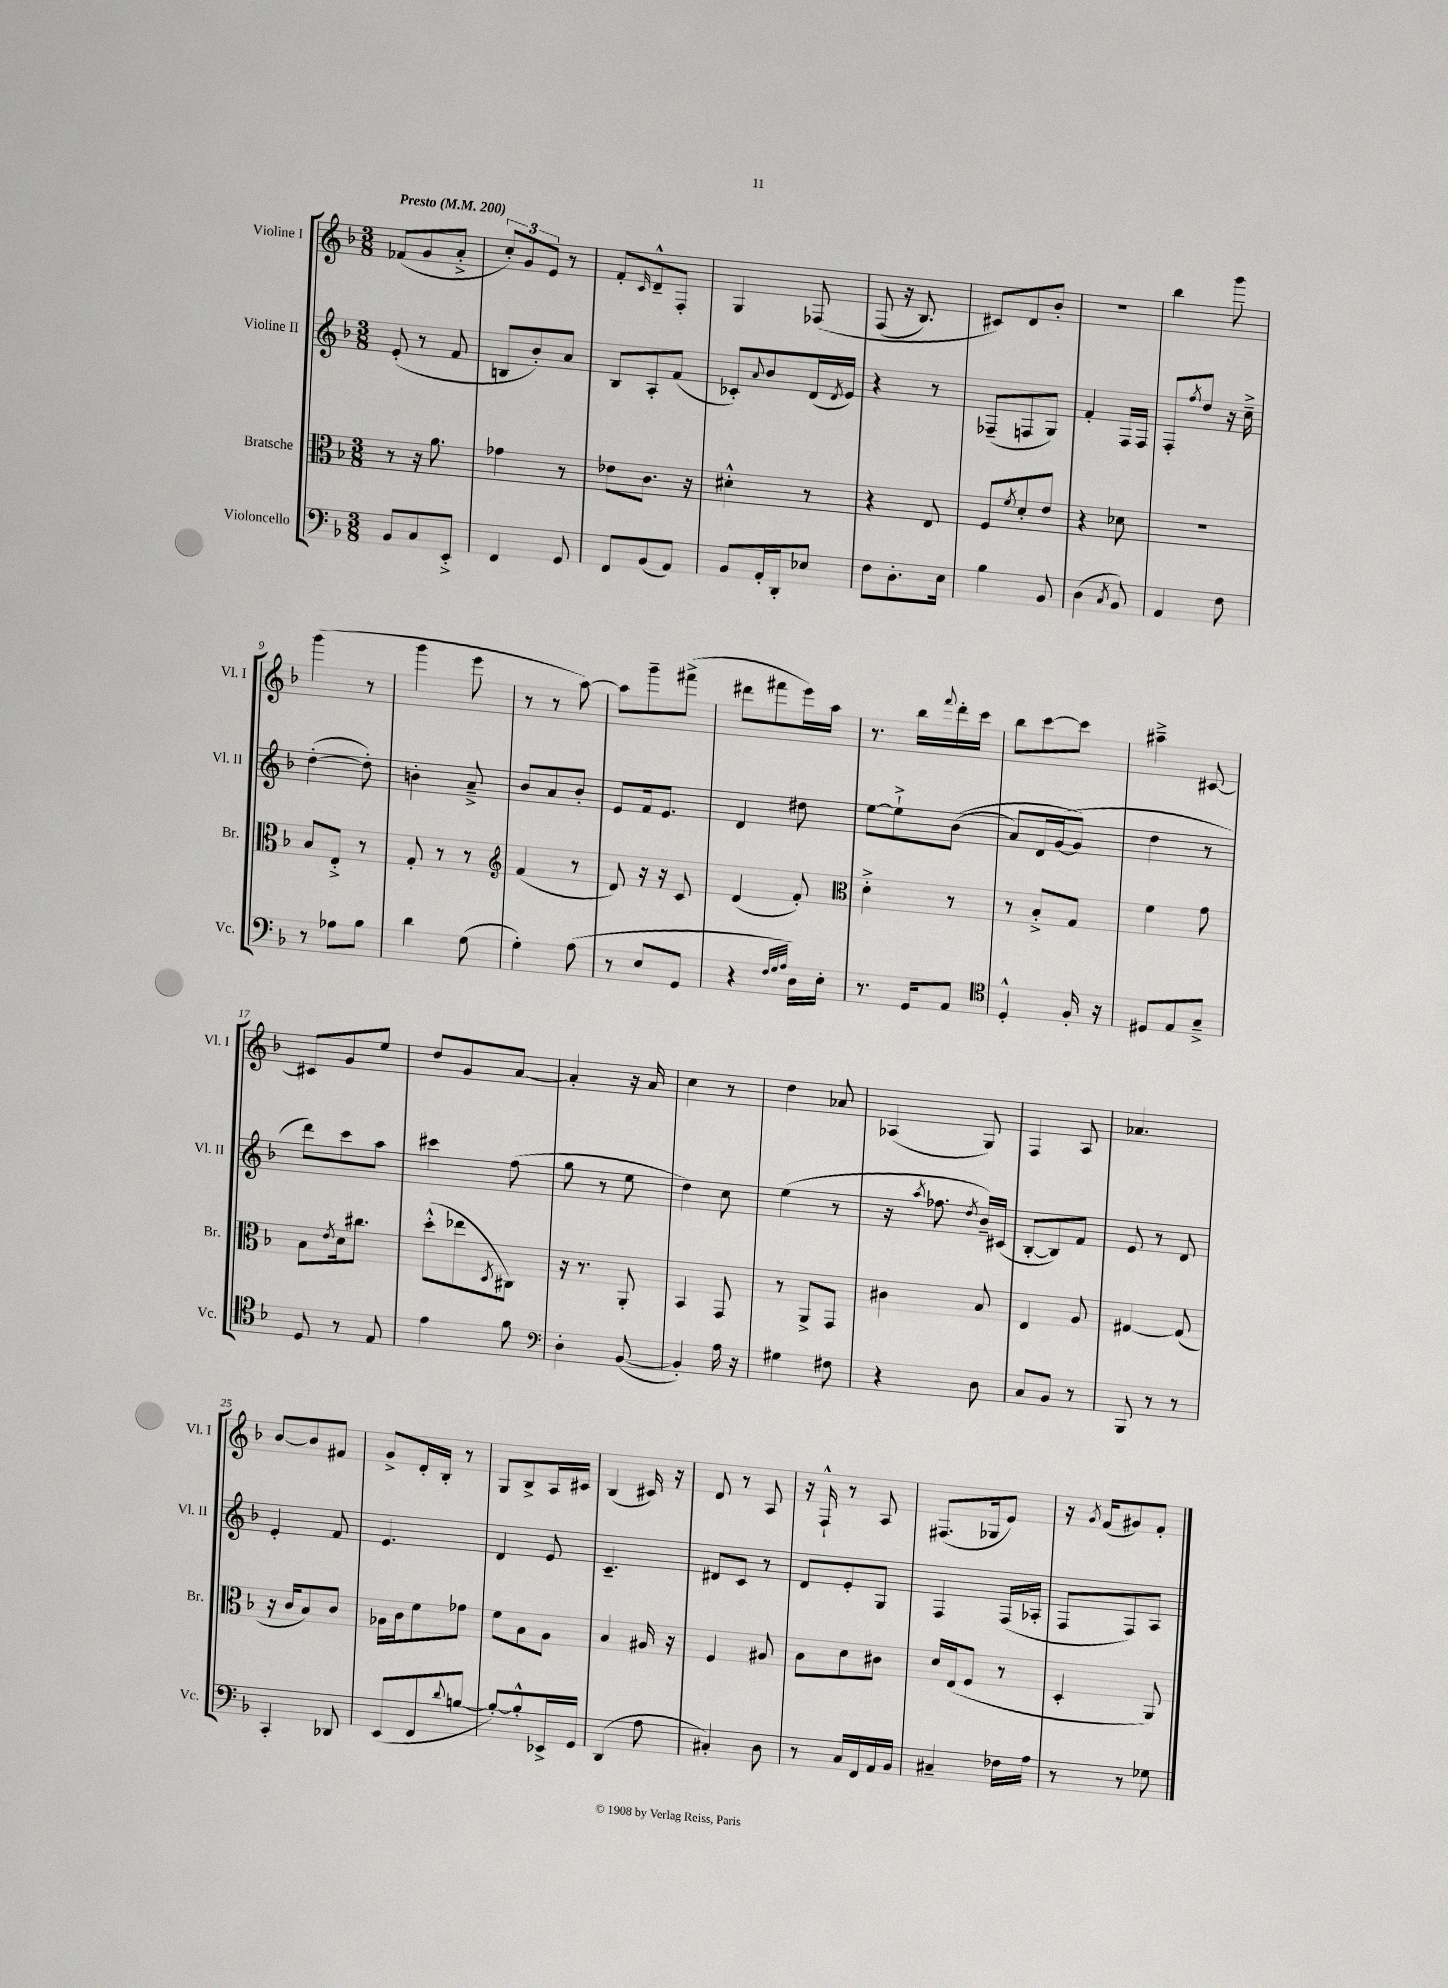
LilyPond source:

<<
\new StaffGroup <<
\new Staff = "s0" \with { instrumentName = "Violine I" shortInstrumentName = "Vl. I" } {
    \clef treble \key f \major \numericTimeSignature \time 3/8 \tempo "Presto" 4 = 200
    fes'8( g'8 a'8-.-> |
    \tuplet 3/2 { c''8-.) g'8 e'8 } r8 |
    f'8-. \grace { c'16 } d'8---^ f8-. |
    g4 fes8\( |
    f8( r16 bes8.) |
    cis'8\) d'8 bes'8-. |
    R4. |
    bes''4 g'''8 |
    g'''4( r8 |
    g'''4 e'''8 |
    r8 r8 a''8~) |
    a''8 g'''8-- fis'''8->( |
    dis'''8 fis'''8 e'''16) a''16 |
    r8. bes''16 \appoggiatura { f'''8 } d'''16-. c'''16 |
    bes''8 c'''8~ c'''8 |
    ais''4---> cis'8~ |
    cis'8 g'8 e''8 |
    d''8 g'8 a'8~ |
    a'4-. r16 a'16 |
    c''4 r8 |
    d''4 aes'8 |
    aes4( g8) |
    f4 a8 |
    aes'4. |
    bes'8~ bes'8 fis'8 |
    g'8-> d'16-. bes16-. r8 |
    g8 bes8-> a16 cis'16 |
    bes4( cis'16) r16 |
    d'8 r8 a8 |
    r16 f16-!-^ r8 a8 |
    fis8.( ges16 e'8) |
    r16 \acciaccatura { g'8 } f'16( gis'8) f'8-. \bar "|." |
}
\new Staff = "s1" \with { instrumentName = "Violine II" shortInstrumentName = "Vl. II" } {
    \clef treble \key f \major \numericTimeSignature \time 3/8
    e'8-.( r8 f'8 |
    b8 bes'8-.) a'8 |
    bes8 a8-. f'8( |
    ces'8-.) \appoggiatura { a'8 } bes'8 d'16( \acciaccatura { d'8 } e'16) |
    r4 r8 |
    fes8--( f8 g8) |
    f'4-. f16 f16 |
    f8-. \acciaccatura { f''8 } d''8 r16 c''16---> |
    d''4~-.( d''8-.) |
    b'4-. a'8---> |
    bes'8 a'8 bes'8-. |
    e'8 f'16 e'8. |
    d'4 dis''8 |
    e''8~ e''8-!-> bes'8(\( |
    a'8) d'16 g'16~( g'8\) |
    d''4 r8 |
    d'''8) c'''8 a''8 |
    cis'''4 f''8( |
    g''8 r8 e''8 |
    d''4) c''8 |
    e''4( r8 |
    r16 \acciaccatura { a''8 } fes''8. \acciaccatura { d''8 } bes'16--) cis'16( |
    bes8~-. bes8) f'8 |
    e'8 r8 d'8 |
    e'4-. f'8 |
    e'4. |
    d'4 e'8 |
    c'4.-- |
    dis'8 c'8 r8 |
    d'8 e'8-. g8 |
    f4 f16( aes16-. |
    f8 f8) a8 \bar "|." |
}
\new Staff = "s2" \with { instrumentName = "Bratsche" shortInstrumentName = "Br." } {
    \clef alto \key f \major \numericTimeSignature \time 3/8
    r8 r16 a'8. |
    ges'4 r8 |
    ees'8 c'8. r16 |
    dis'4-.-^ r8 |
    r4 e8 |
    f8 \acciaccatura { f'8 } d'8-. e'8 |
    r4 des'8 |
    R4. |
    bes8 e8-.-> r8 |
    g8-. r8 r8 |
    \clef treble f'4( r8 |
    d'8) r16 r16 c'8 |
    d'4( f'8-.) |
    \clef alto d'4-.-> r8 |
    r8 bes8-.-> g8 |
    f'4 g'8 |
    bes8 \acciaccatura { e'8 } d'16 cis''8. |
    d''8-.-^( ees''8 \acciaccatura { d8 } cis8) |
    r16 r8. a,8-. |
    bes,4 g,8 |
    r8 a,8-> g,8 |
    cis'4 bes8 |
    e4 a8 |
    gis4~ gis8( |
    r16 c'16 bes8) c'8 |
    aes16 c'16 f'8 ges'8 |
    f'8 bes8 a8 |
    bes4 ais16 r16 |
    f4 ais8 |
    bes8 d'8 cis'8 |
    d'16 e16( f8 r8 |
    d4-. a,8) \bar "|." |
}
\new Staff = "s3" \with { instrumentName = "Violoncello" shortInstrumentName = "Vc." } {
    \clef bass \key f \major \numericTimeSignature \time 3/8
    bes,8 c8 e,8-.-> |
    f,4 g,8 |
    f,8 bes,8( a,8) |
    bes,8 a,16-. d,16-. ees8 |
    f8 d8.-. e16 |
    bes4 bes,8 |
    d4( \acciaccatura { c8 } bes,8) |
    a,4 f8 |
    r8 aes8 bes8 |
    d'4 g8( |
    g4-.) a8( |
    r8 e8 g,8 |
    r4 \grace { f32 g32 a32 } d16) e16-. |
    r8. g,16 a,8 |
    \clef tenor d4-.-^ f16-. r16 |
    dis8 e8 g8---> |
    d8 r8 e8 |
    e'4 f'8 |
    \clef bass d4-. bes,8~( |
    bes,4-.) a16 r16 |
    gis4 fis8 |
    r4 d8 |
    c8 bes,8 r8 |
    bes,,8 r8 r8 |
    c,4-. des,8 |
    e,8( f,8 \appoggiatura { d'8 } b8~ |
    b8~-.) b8-.-^ ees,16-> g,16 |
    d,4( a8 |
    cis4-.) d8 |
    r8 c16 f,16 a,16 bes,16 |
    cis4-- fes16 a16 |
    r8 r8 ges8 \bar "|." |
}
>>
>>
